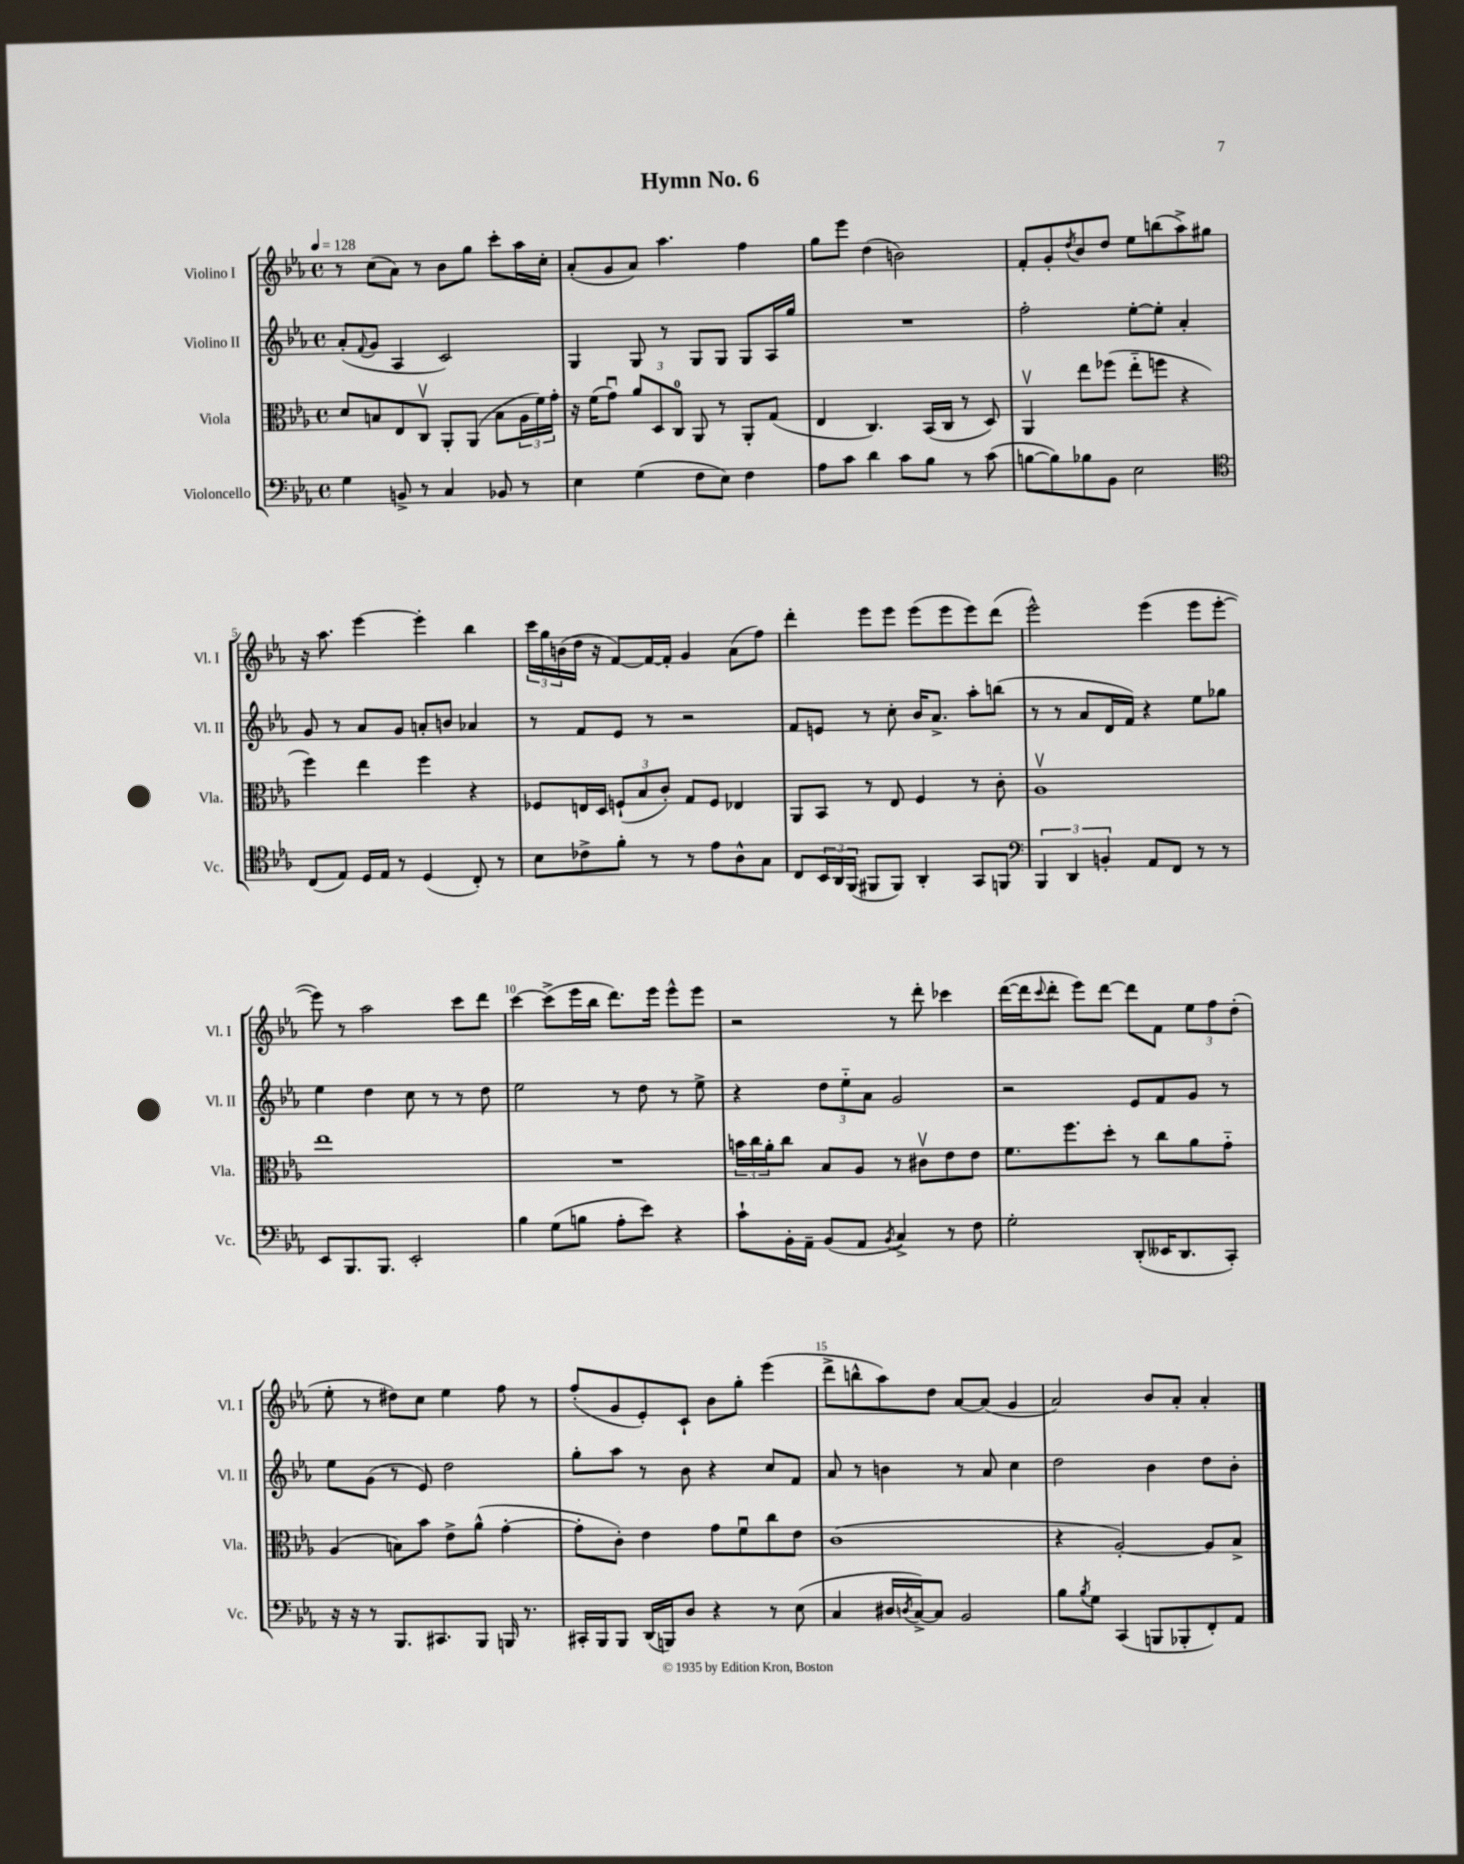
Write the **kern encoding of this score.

**kern	**kern	**kern	**kern
*staff4	*staff3	*staff2	*staff1
*clefF4	*clefC3	*clefG2	*clefG2
*k[b-e-a-]	*k[b-e-a-]	*k[b-e-a-]	*k[b-e-a-]
*M4/4	*M4/4	*M4/4	*M4/4
*met(c)	*met(c)	*met(c)	*met(c)
*MM128	*MM128	*MM128	*MM128
4G	8d	(8a-'	8r
.	.	8qqf	.
.	8B	8g	(8cc
8BB^	8E-	4A-	8a-)
8r	8Cv	.	8r
4C	8AA-'	2c)	8b-
.	(8AA-	.	8gg
8BB-	8B	.	8ccc'
8r	24A-	.	16aa-
.	24f)	.	.
.	.	.	16cc'
.	24g'	.	.
=	=	=	=
4E-	16r	4G	(8a-'
.	(16f	.	.
.	8gu)	.	8g
(4G	12a-	8G	8a-)
.	12D	.	.
.	.	8r	4.aa-
.	12C	.	.
8F	8AA-	8G	.
8E-)	8r	8G	.
4F	8AA-'	8G	4ff
.	(8G	16A-	.
.	.	16gg	.
=	=	=	=
8A-	4E-	1r	8gg
8c	.	.	8eee-
4d	4.C)	.	(4dd
8c	.	.	2b)
8B-	(16BB-	.	.
.	16C	.	.
8r	8r	.	.
(8c	8D)	.	.
=	=	=	=
[8B	4AA-v	2ff'	8f'
8B])	.	.	8g'
.	.	.	8qdd
8B-	8ee-	.	8b-
8BB-	(8ff-	.	8dd
2E-	8ee-'~	[8ee-'	8ee-
.	8ff	8ee-']	(8bb
.	4r	4a-'	8aa-^)
.	.	.	8gg#
=	=	=	=
*clefC4	*	*	*
(8C	4ff)	8g	16r
.	.	.	8.aa-
8E-)	.	8r	.
16D	4ee-	8a-	[4eee-
16E-	.	.	.
8r	.	8g	.
(4D	4ff	8a'	4eee-']
.	.	8b	.
8C')	4r	4a-	4bb-
8r	.	.	.
=	=	=	=
8B-	8F-	8r	24ccc
.	.	.	24gg
.	.	.	(24b
8c-^	16E	8f	16dd
.	16D	.	16r
8f'	(12F`	8e-	[8f)
.	12B-	.	.
8r	.	8r	16f_
.	12c')	.	.
.	.	.	16f']
8r	8G	2r	4g
8e-	8F	.	.
8A-^^	4E-	.	(8a-
8G	.	.	8ff)
=	=	=	=
8C	8AA-	8f	4ddd'
24BB-	8BB-	8e	.
24AA-	.	.	.
(24FF	.	.	.
8FF#	8r	8r	8eee-
8FF#)	8E-	8cc'	8eee-
4AA-'	4F	16b-	(8eee-
.	.	8.a-^	.
.	.	.	8eee-
8GG	8r	8aa-'	8eee-)
8FF	8c'	(8bb	(8ddd
=	=	=	=
*clefF4	*	*	*
6BBB-	1A-v	8r	2eee-^^)
.	.	8r	.
6DD	.	.	.
.	.	8a-	.
6BB'	.	.	.
.	.	16d	.
.	.	16f)	.
8AA-	.	4r	(4eee-
8FF	.	.	.
8r	.	8ee-	8eee-
8r	.	8gg-	[8eee-'
=	=	=	=
8EE-	1ee-	4ee-	8eee-])
8.BBB-	.	.	8r
.	.	4dd	2aa-
8.BBB-	.	.	.
2EE-'	.	8cc	.
.	.	8r	.
.	.	8r	8ccc
.	.	8dd	8ddd
=	=	=	=
4B-	1r	2ee-	[4ccc
(8G	.	.	(8ccc^]
8B	.	.	16eee-
.	.	.	16bb-
8A-'	.	8r	8.ddd)
8e-)	.	8dd	.
.	.	.	16eee-
4r	.	8r	8eee-^^
.	.	8ee-^	8eee-
=	=	=	=
8c`	24b	4r	2r
.	24cc	.	.
.	24a-'	.	.
16BB-'	8cc	.	.
16AA-~	.	.	.
(8BB-	8B-	12dd	.
.	.	12ee-'~	.
8AA-	8A-	.	.
.	.	12a-	.
8qBB-	.	.	.
4C^)	8r	2g	8r
.	8c#v	.	8ddd'
8r	8e-	.	4ccc-
8F	8e-	.	.
=	=	=	=
2G'	8.f	2r	([16ddd
.	.	.	16ddd]
.	.	.	8qqccc
.	.	.	8ddd'
.	8.ff	.	.
.	.	.	8eee-)
.	8dd'	.	[8ddd
(8DD'	8r	8e-	8ddd]
16EE--	8cc	8f	8f
8.DD	.	.	.
.	8a-	8g	12ee-
.	.	.	12ff
8CC')	8g'~	8r	.
.	.	.	(12dd'
=	=	=	=
16r	(4A-	8ee-	8ee-'
16r	.	.	.
8r	.	(8g	8r
8.BBB-	8B)	8r	8dd#)
.	8b-	8e-)	8cc
8.CC#	.	.	.
.	8e-^	2dd	4ee-
8BBB-	(8a-^^	.	.
16BBB	[4g'	.	8ff
8.r	.	.	.
.	.	.	8r
=	=	=	=
16CC#'	8g']	8gg'	(8ff'
16BBB-	.	.	.
8BBB-	8c')	8aa-	8g
(16DD	4e-	8r	8e-')
16BBB)	.	.	.
8D	.	8b-	8c`
4r	8g	4r	8b-
.	8fu	.	8gg'
8r	8cc	8cc	(4eee-
(8E-	8e-	8f	.
=	=	=	=
4C	(1c	8a-	8ddd^
.	.	8r	8bb^^
16D#	.	4b	8aa-)
8qD	.	.	.
[16C^)	.	.	.
8C]	.	.	8dd
2BB-	.	8r	[8a-
.	.	8a-	(8a-]
.	.	4cc	4g
=	=	=	=
8B-	4r	2dd	2a-)
8qB-	.	.	.
8G	.	.	.
(4CC	[2A-')	.	.
8BBB	.	4b-	8b-
8BBB-'	.	.	8a-'
8FF')	8A-]	8dd	4a-'
8AA-	8B-^	8b-'	.
==	==	==	==
*-	*-	*-	*-
